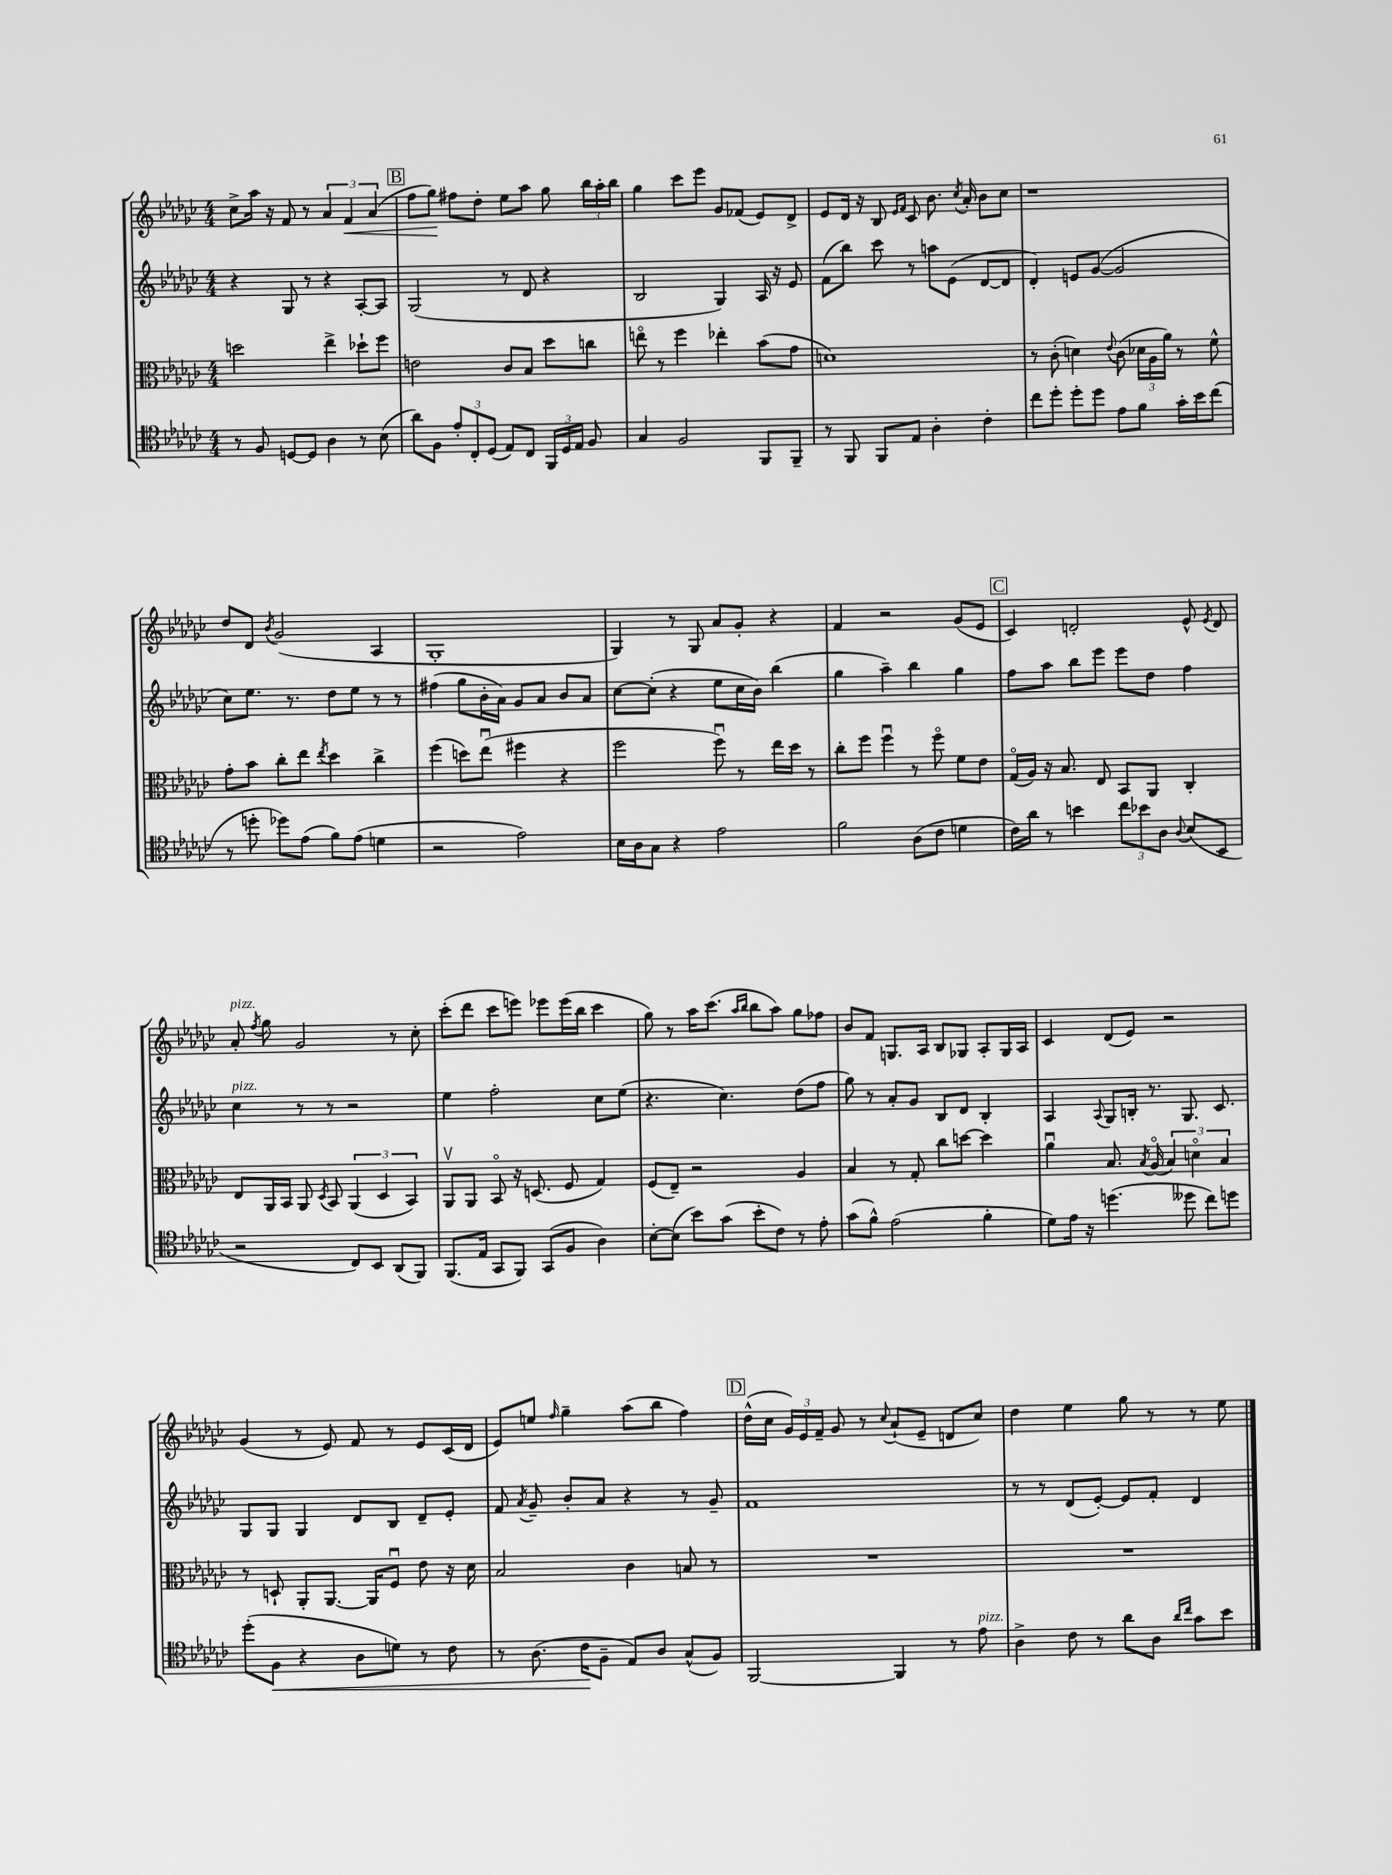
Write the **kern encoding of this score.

**kern	**kern	**kern	**kern
*staff4	*staff3	*staff2	*staff1
*clefC4	*clefC3	*clefG2	*clefG2
*k[b-e-a-d-g-c-]	*k[b-e-a-d-g-c-]	*k[b-e-a-d-g-c-]	*k[b-e-a-d-g-c-]
*M4/4	*M4/4	*M4/4	*M4/4
8r	2dd	4r	8cc-^
8F	.	.	16aa-
.	.	.	16r
[8D	.	8G-	8f
8D]	.	8r	8r
4A-	4ee-^	4r	6a-
.	.	.	6f
8r	8dd-`	[8A-'	.
.	.	.	(6a-
(8B-	8ff	8A-]	.
=	=	=	=
8a-)	2e	(2G-	8ff
8F	.	.	8gg-)
12e-'	.	.	8ff#
12C-'	.	.	.
.	.	.	8dd-'
(12D-	.	.	.
8E-)	8c-	8r	8ee-
8C-	8B-	8d-	8aa-
24FF	8dd-	4r	8gg-
24D-	.	.	.
24E-	.	.	.
8F	8cc	.	24bb-
.	.	.	24aa-'
.	.	.	24bb-
=	=	=	=
4G-	8eeo	2B-	4gg-
.	8r	.	.
2F	4ff	.	8ccc-
.	.	.	8eee-
.	4ee-'	4G-)	8g-
.	.	.	(8f-
8FF	(8b-	16A-	8e-)
.	.	16r	.
8FF~	8g-	8e-	8d-^
=	=	=	=
8r	1d)	(8f	8e-
8FF	.	8bb-)	16d-
.	.	.	16r
8FF	.	8ccc-	8B-
.	.	.	16qqe-
.	.	.	16qqf
8E-	.	8r	8c-
4A-'	.	8aa	8.b-
.	.	(8e-	.
.	.	.	8qcc-
.	.	.	16a-'
4c-'	.	[8d-	8b-
.	.	8d-]	8cc-
=	=	=	=
8cc-	8r	4d-')	1r
8dd-'	(8c-'	.	.
8dd-'	4d)	8e	.
8dd-	.	([8g-	.
.	8qqe-	.	.
8e-	(8c-	2g-]	.
8f	24d-	.	.
.	24A-	.	.
.	24a-)	.	.
16g-'	8r	.	.
16b-	.	.	.
(8cc-	8f^^	.	.
=	=	=	=
8r	8g-'	8cc-)	8dd-
8dd'	8b-	8.ee-	8d-
.	.	.	8qb-
8dd-)	8cc-'	.	(2g-
.	.	8.r	.
(8e-	8ee-	.	.
.	8qee-	.	.
8f)	4dd-	8dd-	.
(8e-	.	8ee-	.
4d	4cc-^	8r	4A-
.	.	8r	.
=	=	=	=
2r	(4ff	(4ff#	1G-'
.	8dd)	8gg-	.
.	(8ee-u	16b-'	.
.	.	16a-)	.
2e-)	4ff#	8g-	.
.	.	8a-	.
.	4r	8b-	.
.	.	8a-	.
=	=	=	=
16B-	2ff	[8cc-	4G-)
16A-	.	.	.
8G-	.	(8cc-']	.
4r	.	4r	8r
.	.	.	8G-
2e-	8ffu)	8ee-	8a-
.	8r	16cc-	8g-'
.	.	16b-)	.
.	16ee-	(4bb-	4r
.	16dd-	.	.
.	8r	.	.
=	=	=	=
2f	8cc-'	4gg-	4f
.	8ff	.	.
.	4ffu	4aa-~)	2r
(8A-	8r	4bb-	.
8c-	8ffo	.	.
4d	8f	4gg-	(8g-
.	8e-	.	8e-
=	=	=	=
16c-)	(16G-o	8ff	4c-)
16a-	16A-)	.	.
8r	16r	8aa-	.
.	8.B-	.	.
4b	.	8bb-	2d'
.	8E-	8eee-	.
12cc-	8BB-	8eee-	.
12b-	.	.	.
.	8AA-	8dd-	.
12A-	.	.	.
8qqA-	.	.	.
(8B-	4C-'	4ff	8e-^^
.	.	.	8qe-
8BB-	.	.	8d
=	=	=	=
2r	8E-	4cc-	8a-'
.	.	.	8qff
.	16AA-	.	8gg-
.	16BB-	.	.
.	8AA-	8r	2g-
.	8qD-	.	.
.	8BB-	8r	.
8C-)	(6AA-	2r	.
8BB-	.	.	.
.	6D-	.	.
(8AA-	.	.	8r
.	6BB-)	.	.
8FF)	.	.	8cc-'
=	=	=	=
(8.FF	8AA-v	4ee-	(8ccc-'
.	8AA-	.	8ddd-
16E-	.	.	.
8GG-	8BB-o	2ff'	8ccc-
8FF)	16r	.	8eee)
.	(8.D	.	.
(8GG-	.	.	8eee-
8F	8F	.	(16eee-
.	.	.	16bb-
4A-)	4G-)	8cc-	4ccc-
.	.	(8ee-	.
=	=	=	=
[8B-'	(8F	4.r	8gg-)
(8B-]	8E-~)	.	8r
8b-)	2r	.	16aa-
.	.	.	(8.ccc-
(8g-	.	4.cc-)	.
.	.	.	16qqaa-
.	.	.	16qqbb-
8b-'	.	.	8bb-
8c-)	.	.	8aa-)
8r	4A-	(8dd-	8gg-
8e-'	.	8ff	8ff-
=	=	=	=
(8g-	4B-	8gg-)	8b-
8f^^)	.	8r	8f
(2e-	8r	8a-'	8.G
.	8G-'	8g-	.
.	.	.	16A-
.	8cc-	8B-	8B-
.	[8dd	8d-	8G-
4f'	4dd]	4B-'	8A-'
.	.	.	16G-
.	.	.	16A-
=	=	=	=
8d-)	4a-u	4A-	4c-
16e-	.	.	.
16r	.	.	.
.	.	8qqA-	.
(4.dd	8.B-	8G-	(8d-
.	.	16B'	8e-)
.	8qB-	.	.
.	(16A-o	8.r	.
.	6B-)	.	2r
8dd--	.	8.G-	.
.	6do	.	.
8cc-)	.	.	.
.	.	8.c-	.
.	6B-	.	.
8dd	.	.	.
=	=	=	=
(8dd-'	8r	8G-	(4g-
8F	8D`	8G-	.
4r	8AA-'	4G-	8r
.	[8.AA-	.	8e-)
8A-	.	8d-	8f
.	16AA-]	.	.
8d)	8Fu	8B-	8r
8r	8e-	8d-~	8e-
8c-	16r	8e-'	(16c-
.	16d-	.	16d-
=	=	=	=
8r	2B-	8f	8e-)
.	.	8qa-	.
(8.A-	.	8g-~	8ee
.	.	.	16qqff
.	.	8b-'	4gg-~
16c-	.	.	.
8F~	.	8a-	.
8E-)	4c-	4r	(8aa-
8A-	.	.	8bb-
(8G-^^	8B	8r	4ff)
8F)	8r	8g-~	.
=	=	=	=
[2FF	1r	1f	(16dd-^^
.	.	.	16cc-
.	.	.	24g-)
.	.	.	24e-
.	.	.	24f~
.	.	.	8g-
.	.	.	8r
.	.	.	8qqcc-
4FF]	.	.	(8a-`
.	.	.	8e-~
8r	.	.	8d
8e-	.	.	8cc-)
=	=	=	=
4A-^	1r	8r	4dd-
.	.	8r	.
8c-	.	(8d-	4ee-
8r	.	[8e-')	.
8a-	.	8e-]	8gg-
8A-	.	8f'	8r
16qqa-	.	.	.
16qqcc-	.	.	.
8g-	.	4d-	8r
8b-	.	.	8ee-
==	==	==	==
*-	*-	*-	*-
